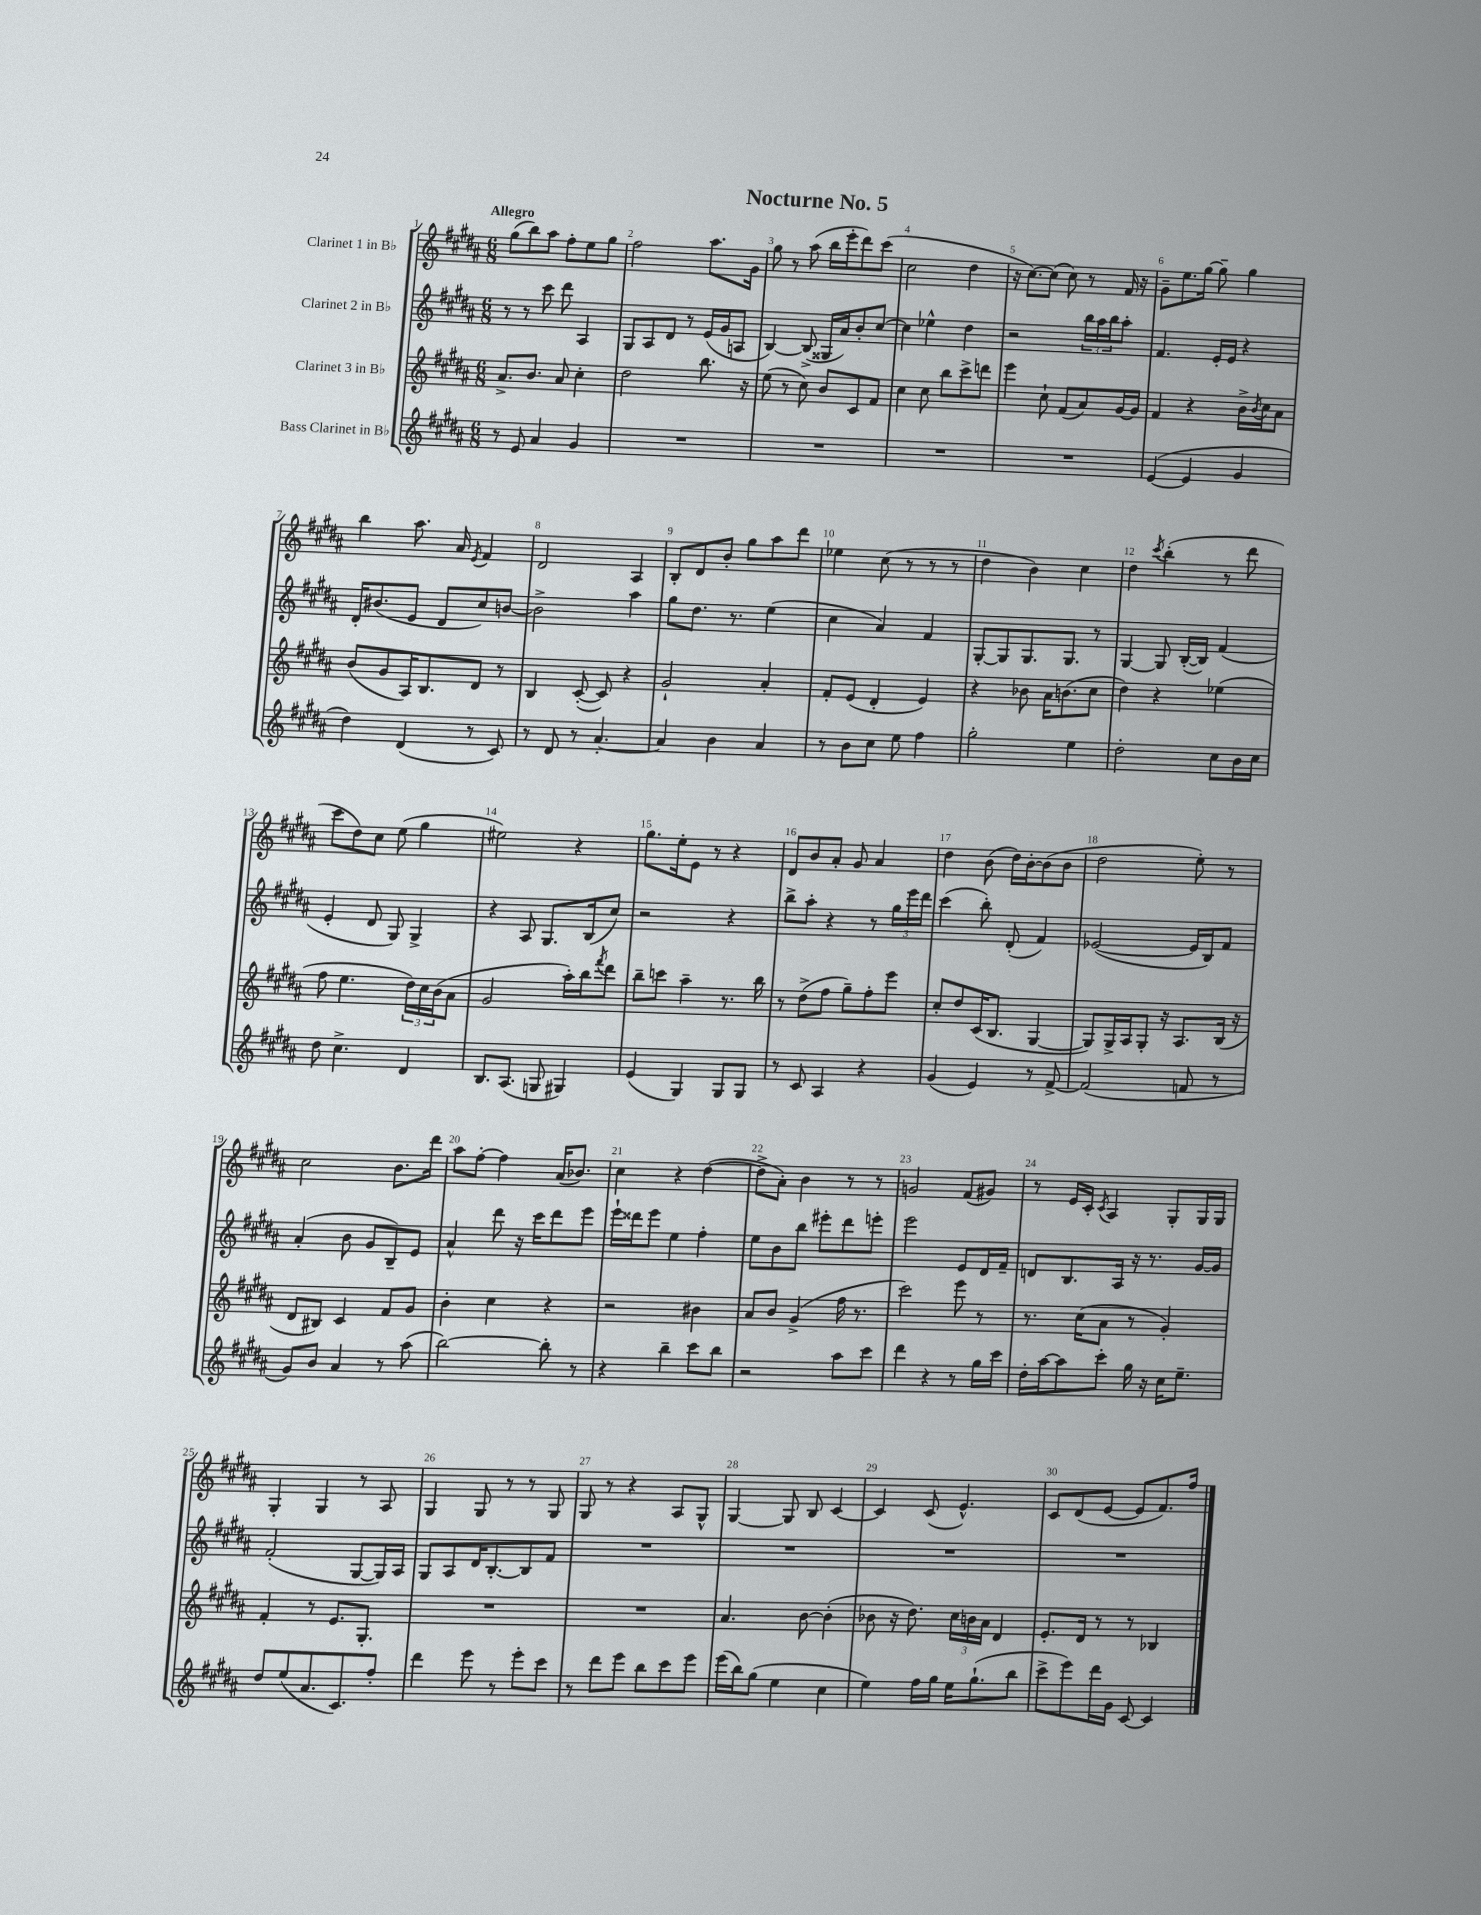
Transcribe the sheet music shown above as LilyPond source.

\header { title = "Nocturne No. 5" }
<<
\new StaffGroup <<
\new Staff = "s0" \with { instrumentName = "Clarinet 1 in Bb" } {
    \clef treble \key b \major \numericTimeSignature \time 6/8 \tempo "Allegro"
    gis''8( b''8) ais''8 fis''8-. e''8 gis''8 |
    fis''2 ais''8. gis'16 |
    gis''8 r8 ais''8( b''16 e'''16-. dis'''8) cis'''8( |
    cis''2 dis''4 |
    r16 cis''8.~) cis''8( cis''8) r8 fis'16 r16 |
    gis'8-- e''8. gis''16~ gis''8-- gis''4 |
    b''4 ais''8. ais'16 \acciaccatura { e'8 } fis'4 |
    dis'2 ais4 |
    b8-. dis'8 b'8-. gis''8 ais''8 dis'''8 |
    ees''4 cis''8( r8 r8 r8 |
    dis''4 b'4) cis''4 |
    dis''4 \acciaccatura { cis'''8 } b''4-.( r8 dis'''8 |
    cis'''8 dis''8) cis''8 e''8( gis''4 |
    eis''2) r4 |
    gis''8. e''16-. e'8 r8 r4 |
    dis'8 b'8 ais'8-. gis'8 ais'4 |
    dis''4 b'8( dis''16) b'16~-. b'8( b'8 |
    dis''2 e''8-.) r8 |
    cis''2 b'8. dis'''16 |
    ais''8 fis''8~-. fis''4 ais'16( bes'8.) |
    cis''4 r4 dis''4~( |
    dis''8-> ais'8-.) b'4 r8 r8 |
    g'2 fis'8( gis'8) |
    r8 e'16 cis'16-. \acciaccatura { cis'8 } ais4 gis8-. gis16 gis16 |
    gis4-. gis4 r8 ais8 |
    gis4 gis8 r8 r8 gis8 |
    gis8 r8 r4 ais8 gis8-^ |
    gis4~ gis8 b8 cis'4~ |
    cis'4 cis'8( e'4.-^) |
    cis'8 dis'8( e'8~ e'8 fis'8.) fis''16 \bar "|." |
}
\new Staff = "s1" \with { instrumentName = "Clarinet 2 in Bb" } {
    \clef treble \key b \major \numericTimeSignature \time 6/8
    r8 r8 cis'''8 dis'''8 ais4 |
    gis8 ais8 dis'8 r8 e'16( gis'16 a8 |
    b4~) b8->( gisis16 ais'16) b'8-. cis''8~ |
    cis''4 ees''4-^ dis''4 |
    r2 \tuplet 3/2 { b''16 ais''16 b''16 } ais''8-. |
    fis'4. e'16-. e'16 r4 |
    dis'16-. bis'8.( e'8 dis'8 cis''8) b'8~ |
    b'2-> ais''4 |
    gis''8 dis''8. r8. e''4( |
    cis''4 ais'4) fis'4 |
    gis8~-. gis8 gis8. gis8. r8 |
    gis4~ gis8 b16~-.( b16) fis'4( |
    e'4-. dis'8 gis8) gis4-> |
    r4 ais8 gis8. b16( cis''8) |
    r2 r4 |
    b''8-> ais''8-. r4 r8 \tuplet 3/2 { gis''16 e'''16 dis'''16 } |
    cis'''4( b''8-.) dis'8-.( fis'4) |
    ees'2~( ees'16 b16) fis'8 |
    ais'4-.( b'8 gis'8 b8--) e'8 |
    ais'4-^ dis'''8 r16 cis'''16 dis'''8 e'''8 |
    e'''16-! disis'''16 e'''8 e''4 fis''4-. |
    e''8 b'8 b''8 eis'''8-. dis'''8 e'''8-. |
    e'''2 e'8 dis'16 fis'16-- |
    d'8 b8. ais16 r16 r8. gis'16~ gis'16 |
    fis'2-.( gis8~ gis16) ais16 |
    gis8 ais8 dis'16 b8.~-. b8 fis'8 |
    R2. |
    R2. |
    R2. |
    R2. \bar "|." |
}
\new Staff = "s2" \with { instrumentName = "Clarinet 3 in Bb" } {
    \clef treble \key b \major \numericTimeSignature \time 6/8
    ais'8.-> b'8. ais'8 cis''4-. |
    dis''2 b''8. r16 |
    e''8( r8 cis''8) b'8 cis'8 fis'8 |
    cis''4 cis''8 b''8 cis'''8-> d'''8 |
    e'''4 cis''8-! fis'8( ais'8) gis'16~ gis'16 |
    fis'4 r4 b'16-> \acciaccatura { b'8 } cis''16 ais'8 |
    b'8( gis'8 ais16) b8. dis'8 r8 |
    b4 cis'8~-.( cis'8) r4 |
    gis'2-! ais'4-. |
    fis'8-. e'8( dis'4-. e'4) |
    r4 bes'8 ais'16 b'8.( cis''8 |
    dis''4) r4 ees''4( |
    fis''8 e''4. \tuplet 3/2 { dis''16) cis''16 b'16( } ais'8 |
    gis'2 ais''16-.) b''16 \acciaccatura { fis'''8 } dis'''8 |
    b''8-- c'''8 ais''4-- r8. b''16 |
    r8 dis''8->( fis''8 gis''8--) fis''8-. e'''8 |
    cis''8-. dis''8 cis'16( b8. gis4~ |
    gis8) gis16-> ais16 gis8-. r16 ais8. b16( r16 |
    dis'8 bis8) cis'4 fis'8 gis'8 |
    b'4-. cis''4 r4 |
    r2 bis'4 |
    ais'8 b'8 gis'4->( fis''16 r8. |
    cis'''2) e'''8 r8 |
    r8. cis''16( ais'8 r8 gis'4-.) |
    fis'4-. r8 e'8. gis8.-. |
    R2. |
    R2. |
    ais'4. b'8~ b'4-.( |
    bes'8 r16 dis''8.) \tuplet 3/2 { cis''16 b'16 ais'16 } dis'4 |
    e'8.-. dis'16 r8 r8 bes4 \bar "|." |
}
\new Staff = "s3" \with { instrumentName = "Bass Clarinet in Bb" } {
    \clef treble \key b \major \numericTimeSignature \time 6/8
    r8 e'8 ais'4 gis'4 |
    R2. |
    R2. |
    R2. |
    R2. |
    e'4~( e'4 gis'4 |
    dis''4) dis'4( r8 cis'8) |
    r8 dis'8 r8 ais'4.~-. |
    ais'4 b'4 ais'4 |
    r8 b'8 cis''8 e''8 fis''4 |
    gis''2-. e''4 |
    dis''2-. cis''8 b'16 cis''16 |
    dis''8 cis''4.-> dis'4 |
    b8. ais8.( g8 gis4) |
    e'4( gis4) gis8 gis8 |
    r8 cis'8 ais4 r4 |
    gis'4( e'4) r8 fis'8~-> |
    fis'2( f'8 r8 |
    gis'8) b'8 ais'4 r8 ais''8( |
    b''2~) b''8-. r8 |
    r4 b''4-- cis'''8 b''8 |
    r2 ais''8 cis'''8 |
    dis'''4 r4 r8 gis''16 cis'''16 |
    dis''16-. ais''16~ ais''8 cis'''8-. gis''16 r16 cis''16 e''8.-- |
    dis''8 e''8( ais'8. cis'8.) fis''8-. |
    dis'''4 e'''8 r8 e'''8-. cis'''8 |
    r8 dis'''8 e'''8 b''8 cis'''8 e'''8 |
    e'''16( b''16) gis''8( e''4 cis''4 |
    e''4) fis''16 gis''16 e''16 gis''8.-!( b''8 |
    cis'''8-> e'''8) dis'''16 gis'16 cis'8~ cis'4 \bar "|." |
}
>>
>>
\layout { \context { \Score \override BarNumber.break-visibility = ##(#f #t #t) barNumberVisibility = #all-bar-numbers-visible } }
